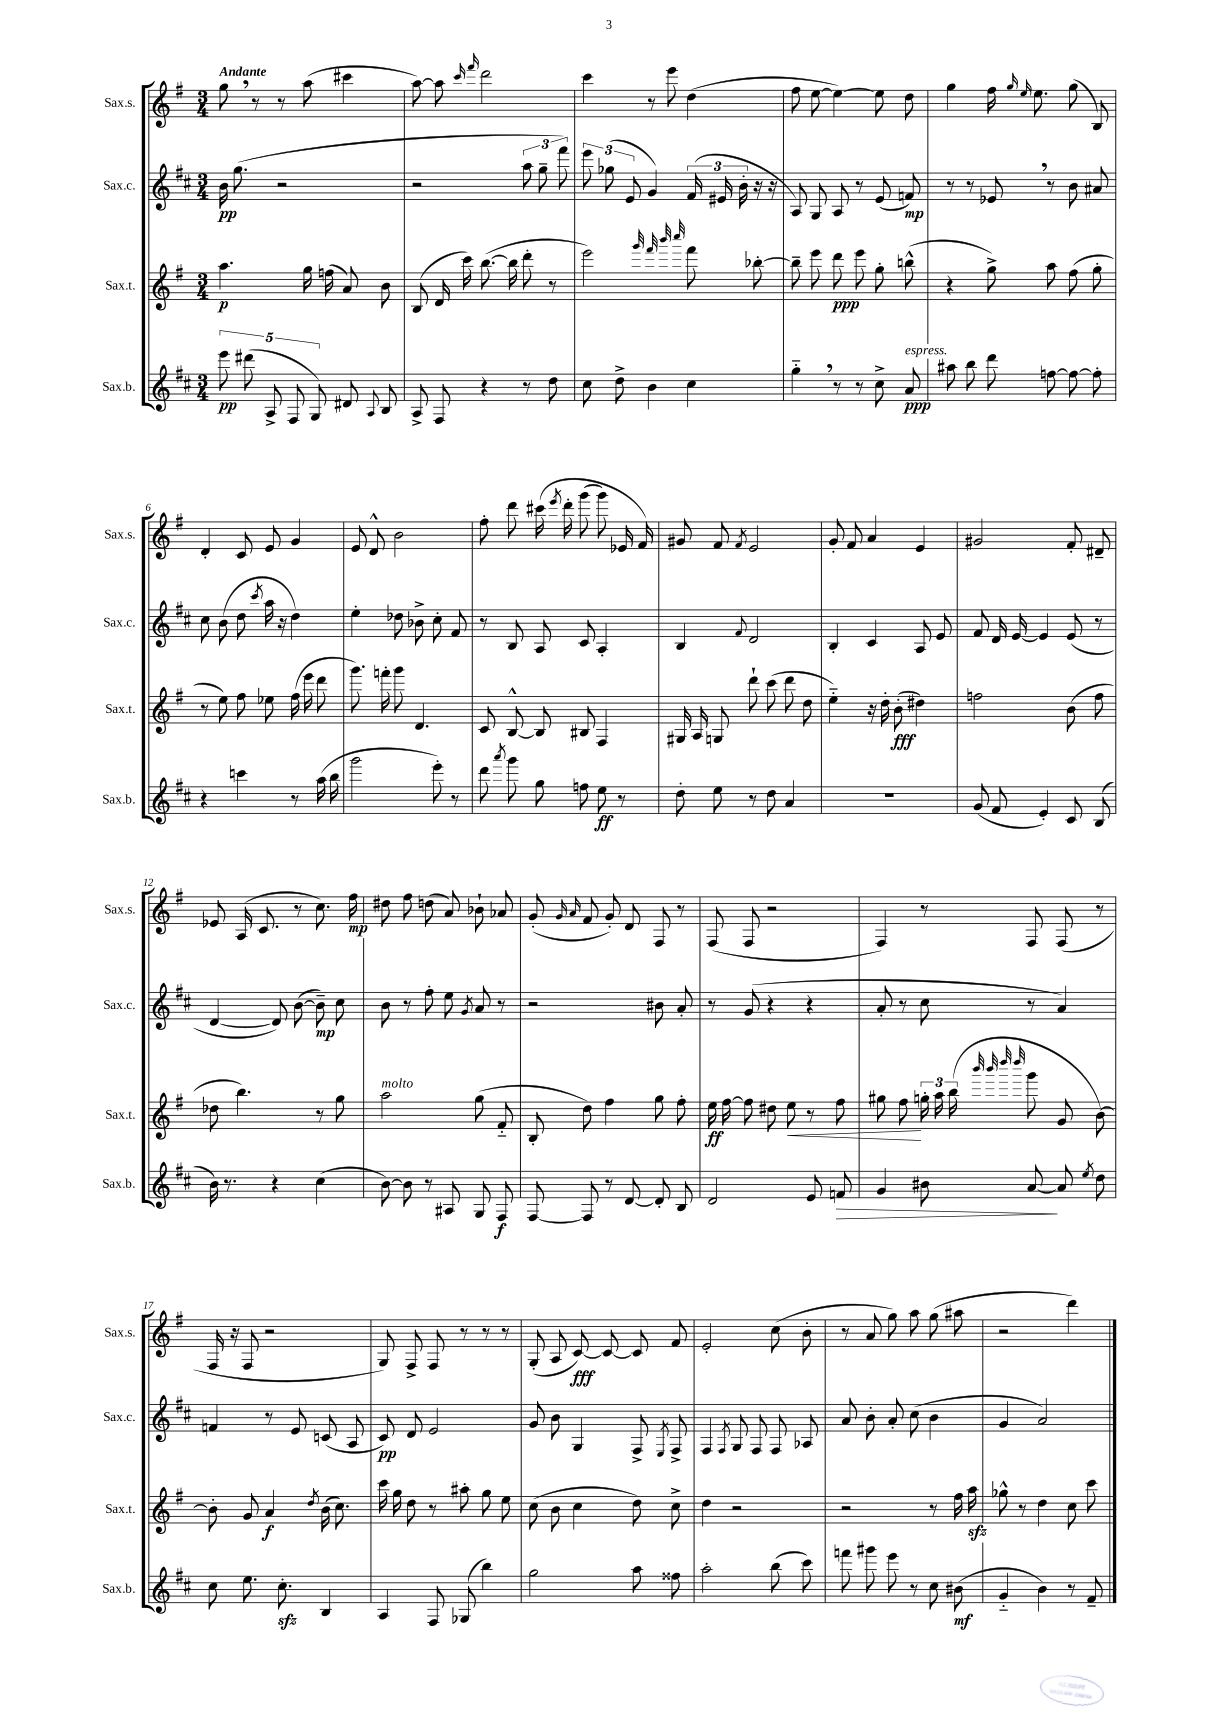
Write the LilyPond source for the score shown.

<<
\new StaffGroup <<
\new Staff = "s0" \with { instrumentName = "Sax.s." shortInstrumentName = "Sax.s." } {
    \clef treble \key g \major \numericTimeSignature \time 3/4 \tempo "Andante"
    \autoBeamOff g''8 \breathe r8 r8 a''8( cis'''4 |
    a''8~) a''8 \grace { c'''16 fis'''16 } d'''2 |
    c'''4 r8 e'''8 d''4( |
    fis''8 e''8~ e''4~) e''8 d''8 |
    g''4 fis''16 \grace { g''16 e''16 } e''8. g''8( b8) |
    d'4-. c'8 e'8 g'4 |
    e'8 d'8-^ b'2 |
    fis''8-. d'''8 cis'''16\( \acciaccatura { e'''8 } d'''16-. g'''8( g'''8) ees'16 fis'16\) |
    gis'8 fis'8 \acciaccatura { fis'8 } e'2 |
    g'8-. fis'8 a'4 e'4 |
    gis'2 fis'8-. dis'8-- |
    ees'8 a16( c'8. r8 c''8.) fis''16\mp |
    dis''8 fis''8 d''8( a'8) bes'8-! aes'8 |
    g'8-.( \grace { g'16 a'16 } fis'8 g'8-.) d'8 fis8 r8 |
    fis8( fis8 r2 |
    fis4) r8 fis8 fis8( r8 |
    fis16 r16 fis8 r2 |
    g8) fis8-> fis8 r8 r8 r8 |
    g8-.( a8 c'8~\fff) c'8~ c'8 fis'8 |
    e'2-. c''8( b'8-. |
    r8 a'8 g''8) a''8 g''8( ais''8 |
    r2 d'''4) \bar "|." |
}
\new Staff = "s1" \with { instrumentName = "Sax.c." shortInstrumentName = "Sax.c." } {
    \clef treble \key d \major \numericTimeSignature \time 3/4
    \autoBeamOff b'16\pp g''8.( r2 |
    r2 \tuplet 3/2 { a''8 g''8-- fis'''8) } |
    \tuplet 3/2 { e'''8 ges''8( e'8 } g'4) \tuplet 3/2 { fis'16( eis'16 b'16-. } r16 r16 |
    a8) g8 a8 r8 e'8( f'8\mp) |
    r8 r8 ees'8 \breathe r8 b'8 ais'8 |
    cis''8 b'8( d''8 \acciaccatura { cis'''8 } a''16 r16 d''4) |
    e''4-. des''8 bes'8-> cis''8-. fis'8 |
    r8 b8 a8 cis'8 a4-. |
    b4 \appoggiatura { fis'8 } d'2 |
    b4-. cis'4 a8 e'8 |
    fis'8 d'16 e'16~ e'4 e'8( r8 |
    d'4~ d'8) b'8~( b'8--\mp) cis''8 |
    b'8 r8 fis''8-. e''8 \acciaccatura { g'8 } a'8 r8 |
    r2 bis'8 a'8-. |
    r8 g'8( r4 r4 |
    a'8-. r8 cis''8 r8 a'4) |
    f'4 r8 e'8 c'8( a8 |
    cis'8\pp) d'8 e'2 |
    g'8 b'8 g4 fis8-> \acciaccatura { e8 } fis8-> |
    fis4 \acciaccatura { fis8 } g8 fis8 fis8 aes8 |
    a'8 b'8-. a'8-. cis''8( b'4 |
    g'4 a'2) \bar "|." |
}
\new Staff = "s2" \with { instrumentName = "Sax.t." shortInstrumentName = "Sax.t." } {
    \clef treble \key g \major \numericTimeSignature \time 3/4
    \autoBeamOff a''4.\p g''16 f''16( a'8) b'8 |
    b8( d'16 c'''16) b''8.~( b''16 d'''8-. r8 |
    e'''2) \grace { g'''32 fis'''32 b'''32 c''''32 } fis'''8 bes''8~-. |
    bes''8-- e'''8 d'''8\ppp e'''8 g''8-. b''8-^( |
    r4 g''8->) a''8 fis''8( g''8-. |
    r8 e''8) fis''8 ees''8 fis''16( e'''16 d'''8 |
    g'''8.) f'''16-. g'''8 d'4. |
    c'8 b8~-^ b8 bis8 fis4 |
    gis16 a16 g8 d'''8-! c'''8( d'''8 d''8 |
    e''4-_) r16 d''16-. b'8-.\fff( dis''4) |
    f''2 b'8( f''8 |
    des''8 b''4.) r8 g''8 |
    a''2^\markup { \italic "molto" } g''8( fis'8-_ |
    b8-. d''8) fis''4 g''8 fis''8-. |
    e''16\ff fis''16~ fis''8 dis''8 e''8\< r8 fis''8 |
    gis''8 fis''8\! \tuplet 3/2 { g''16-. a''16 b''16( } \grace { b'''32 b'''32 d''''32 d''''32 } g'''8 g'8 b'8~) |
    b'8-. g'8 a'4\f \acciaccatura { d''8 } b'16( c''8.) |
    c'''16 g''16 d''8 r8 ais''8-. g''8 e''8 |
    c''8( b'8 c''4 d''8) c''8-> |
    d''4 r2 |
    r2 r8 fis''16 a''16\sfz |
    ges''8-^ r8 d''4 c''8 c'''8 \bar "|." |
}
\new Staff = "s3" \with { instrumentName = "Sax.b." shortInstrumentName = "Sax.b." } {
    \clef treble \key d \major \numericTimeSignature \time 3/4
    \autoBeamOff \tuplet 5/4 { e'''8\pp dis'''8( a8-> fis8 g8) } dis'8 \appoggiatura { a8 } b8 |
    a8-> fis8 r4 r8 d''8 |
    cis''8 d''8-> b'4 cis''4 |
    g''4-_ \breathe r8 r8 cis''8-> a'8\ppp^\markup { \italic "espress." } |
    ais''8 b''8 d'''8 f''8~ f''8~ f''8-. |
    r4 c'''4 r8 a''16( b''16 |
    g'''2 e'''8-.) r8 |
    d'''8 \acciaccatura { a'''8 } g'''8 g''8 f''8 e''8\ff r8 |
    d''8-. e''8 r8 d''8 a'4 |
    R2. |
    g'8( fis'8 e'4-.) cis'8 b8( |
    b'16) r8. r4 cis''4( |
    b'8~) b'8 r8 ais8 g8 fis8\f |
    fis8~ fis8 r8 d'8~ d'8-. b8 |
    d'2 e'8 f'8\> |
    g'4 bis'8 a'8~\! a'8 \acciaccatura { e''8 } d''8 |
    cis''8 e''8. cis''8.-.\sfz b4 |
    a4 fis8 ges8( b''4) |
    g''2 a''8 fisis''8 |
    a''2-. b''8( cis'''8) |
    f'''8 gis'''8 e'''8 r8 cis''8 bis'8\mf( |
    g'4-_ b'4) r8 fis'8-- \bar "|." |
}
>>
>>
